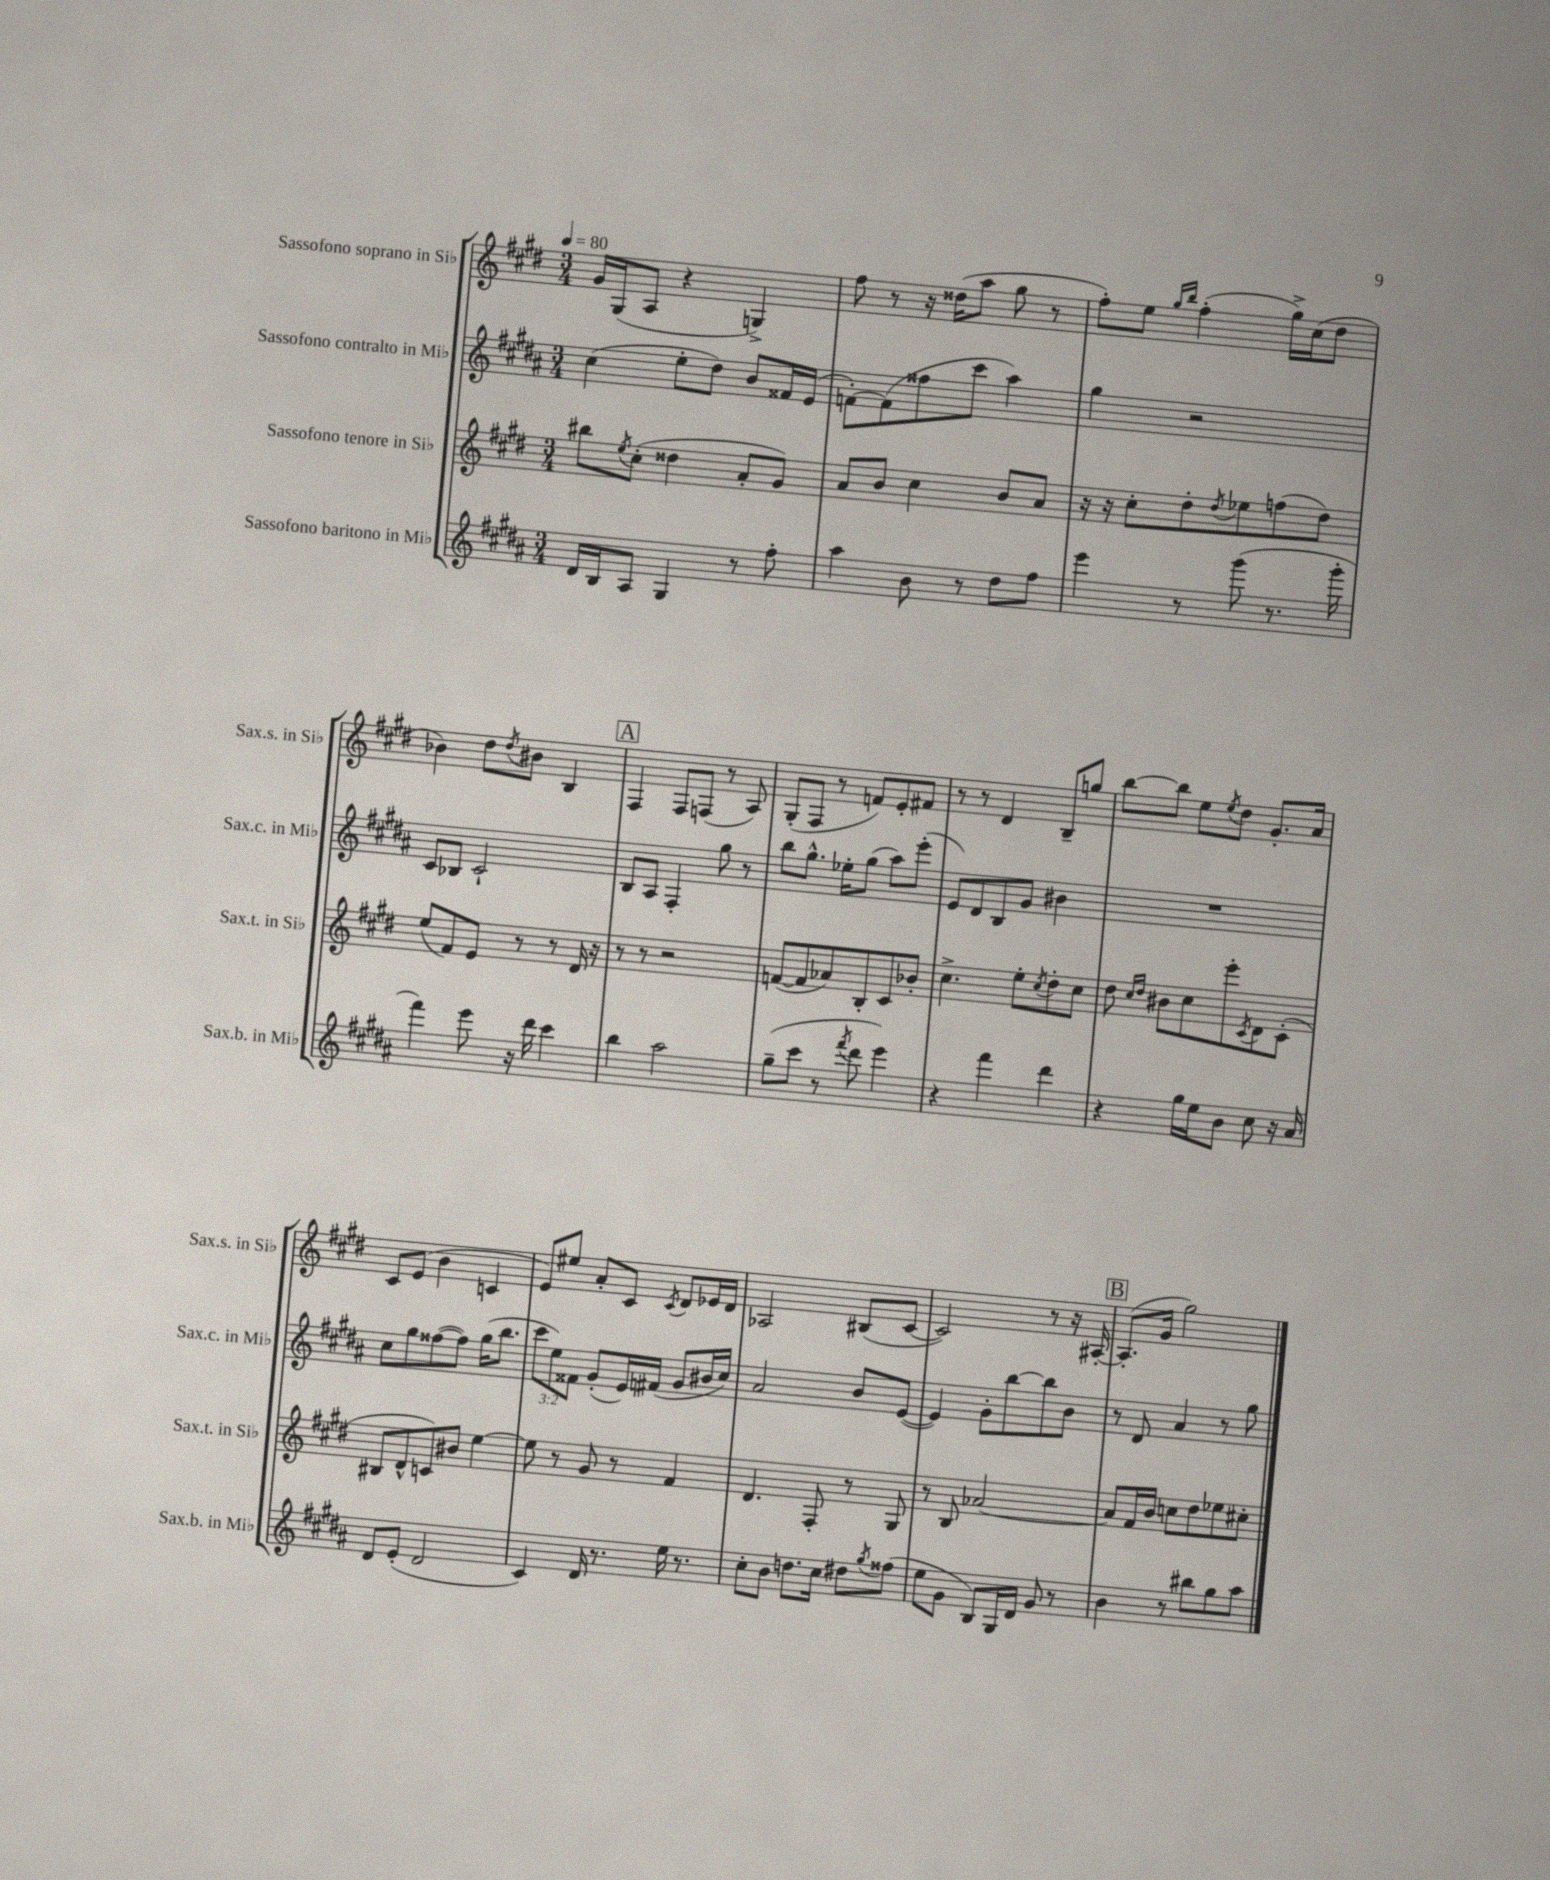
<<
\new StaffGroup <<
\new Staff = "s0" \with { instrumentName = "Sassofono soprano in Sib" shortInstrumentName = "Sax.s. in Sib" } {
    \clef treble \key e \major \numericTimeSignature \time 3/4 \tempo 4 = 80
    gis'16 gis16( a8 r4 g4->) |
    fis''8 r8 r16 disis''16( a''8 gis''8 r8 |
    fis''8-.) e''8 \grace { gis''16 b''16 } fis''4-.( gis''16->) cis''16( dis''8 |
    bes'4) dis''8 \acciaccatura { dis''8 } bis'8 b4 |
    \mark \markup { \box "A" } fis4 fis8 f8( r8 a8) |
    gis8-.( fis8 r8 f'8) e'8-. fis'8 |
    r8 r8 dis'4 b8-- g''8 |
    b''8~ b''8 e''8 \acciaccatura { e''8 } dis''8 gis'8.-. a'16 |
    cis'8 e'8( b'4 c'4 |
    e'8) eis''8 a'8-. cis'8 \acciaccatura { cis'8 } dis'8 ees'16 dis'16 |
    aes2 bis8( cis'8~ |
    cis'2) r8 r16 ais16~-. |
    \mark \markup { \box "B" } ais8.-.( gis'16 gis''2) \bar "|." |
}
\new Staff = "s1" \with { instrumentName = "Sassofono contralto in Mib" shortInstrumentName = "Sax.c. in Mib" } {
    \clef treble \key b \major \numericTimeSignature \time 3/4 \override Staff.TupletNumber.text = #tuplet-number::calc-fraction-text
    cis''4( e''8-. dis''8) b'8 fisis'16 e'16( |
    f'8~-.) f'8( fisis''8 cis'''8 ais''4) |
    gis''4 r2 |
    cis'8 bes8 cis'2-! |
    \mark \markup { \box "A" } b8 ais8 fis4-. gis''8 r8 |
    b''8 gis''8.-^ ees''16-. gis''8( ais''8) e'''8-.( |
    e'8) dis'8 b8 gis'8 bis'4 |
    R2. |
    cis''8 gis''8 fisis''8~( fisis''8) gis''16( b''8. |
    \tuplet 3/2 { cis'''8 e''8) fisis'8 } gis'8-.( e'16) fis'16( gis'8 bis'16 cis''16) |
    ais'2 b'8 e'8~( |
    e'4) gis'8-. b''8~ b''8 b'8 |
    \mark \markup { \box "B" } r8 dis'8 ais'4 r8 gis''8 \bar "|." |
}
\new Staff = "s2" \with { instrumentName = "Sassofono tenore in Sib" shortInstrumentName = "Sax.t. in Sib" } {
    \clef treble \key e \major \numericTimeSignature \time 3/4
    bis''8 \acciaccatura { e''8 } cis''8-.( disis''4 a'8-. gis'8) |
    a'8 b'8 cis''4 b'8 a'8 |
    r16 r16 cis''8-. dis''8-. \acciaccatura { dis''8 } ees''8 f''8( dis''8) |
    e''8( fis'8) e'8 r8 r8 dis'16 r16 |
    \mark \markup { \box "A" } r8 r8 r2 |
    f'8~( f'8 aes'8) b8-. cis'8 bes'8-. |
    cis''4.-> e''8-. \acciaccatura { cis''8 } dis''8-. cis''8 |
    dis''8 \grace { cis''16 dis''16 } bis'8 cis''8 e'''8-. \acciaccatura { cis'8 } dis'8 cis'8-.( |
    bis8 dis'8-^ c'8) bis'8 e''4~ |
    e''8 r8 gis'8 r8 fis'4 |
    dis'4. fis8-. r8 gis8 |
    r8 b8 aes'2~ |
    \mark \markup { \box "B" } aes'8 fis'16 b'16 c''8 dis''8 ees''8 cis''8-. \bar "|." |
}
\new Staff = "s3" \with { instrumentName = "Sassofono baritono in Mib" shortInstrumentName = "Sax.b. in Mib" } {
    \clef treble \key b \major \numericTimeSignature \time 3/4
    dis'16 b16 ais8 gis4 r8 fis''8-. |
    ais''4 b'8 r8 dis''8 fis''8 |
    e'''4 r8 gis'''8( r8. gis'''16-. |
    fis'''4) e'''8 r16 dis'''16 cis'''4 |
    \mark \markup { \box "A" } b''4 ais''2 |
    gis''8--( cis'''8 r8 \acciaccatura { fis'''8 } dis'''8 e'''4) |
    r4 fis'''4 dis'''4 |
    r4 gis''16 e''16 b'8 cis''8 r16 ais'16 |
    dis'8 e'8-.( dis'2 |
    cis'4) dis'16 r8. e''16 r8. |
    cis''8-. b'8 d''8. cis''16 dis''8 \acciaccatura { gis''8 } fisis''8( |
    e''8 gis'8 b8) gis16 dis'16 gis'8 r8 |
    \mark \markup { \box "B" } b'4 r8 bis''8 gis''8 ais''8 \bar "|." |
}
>>
>>
\layout { \context { \Score \remove "Bar_number_engraver" } }
